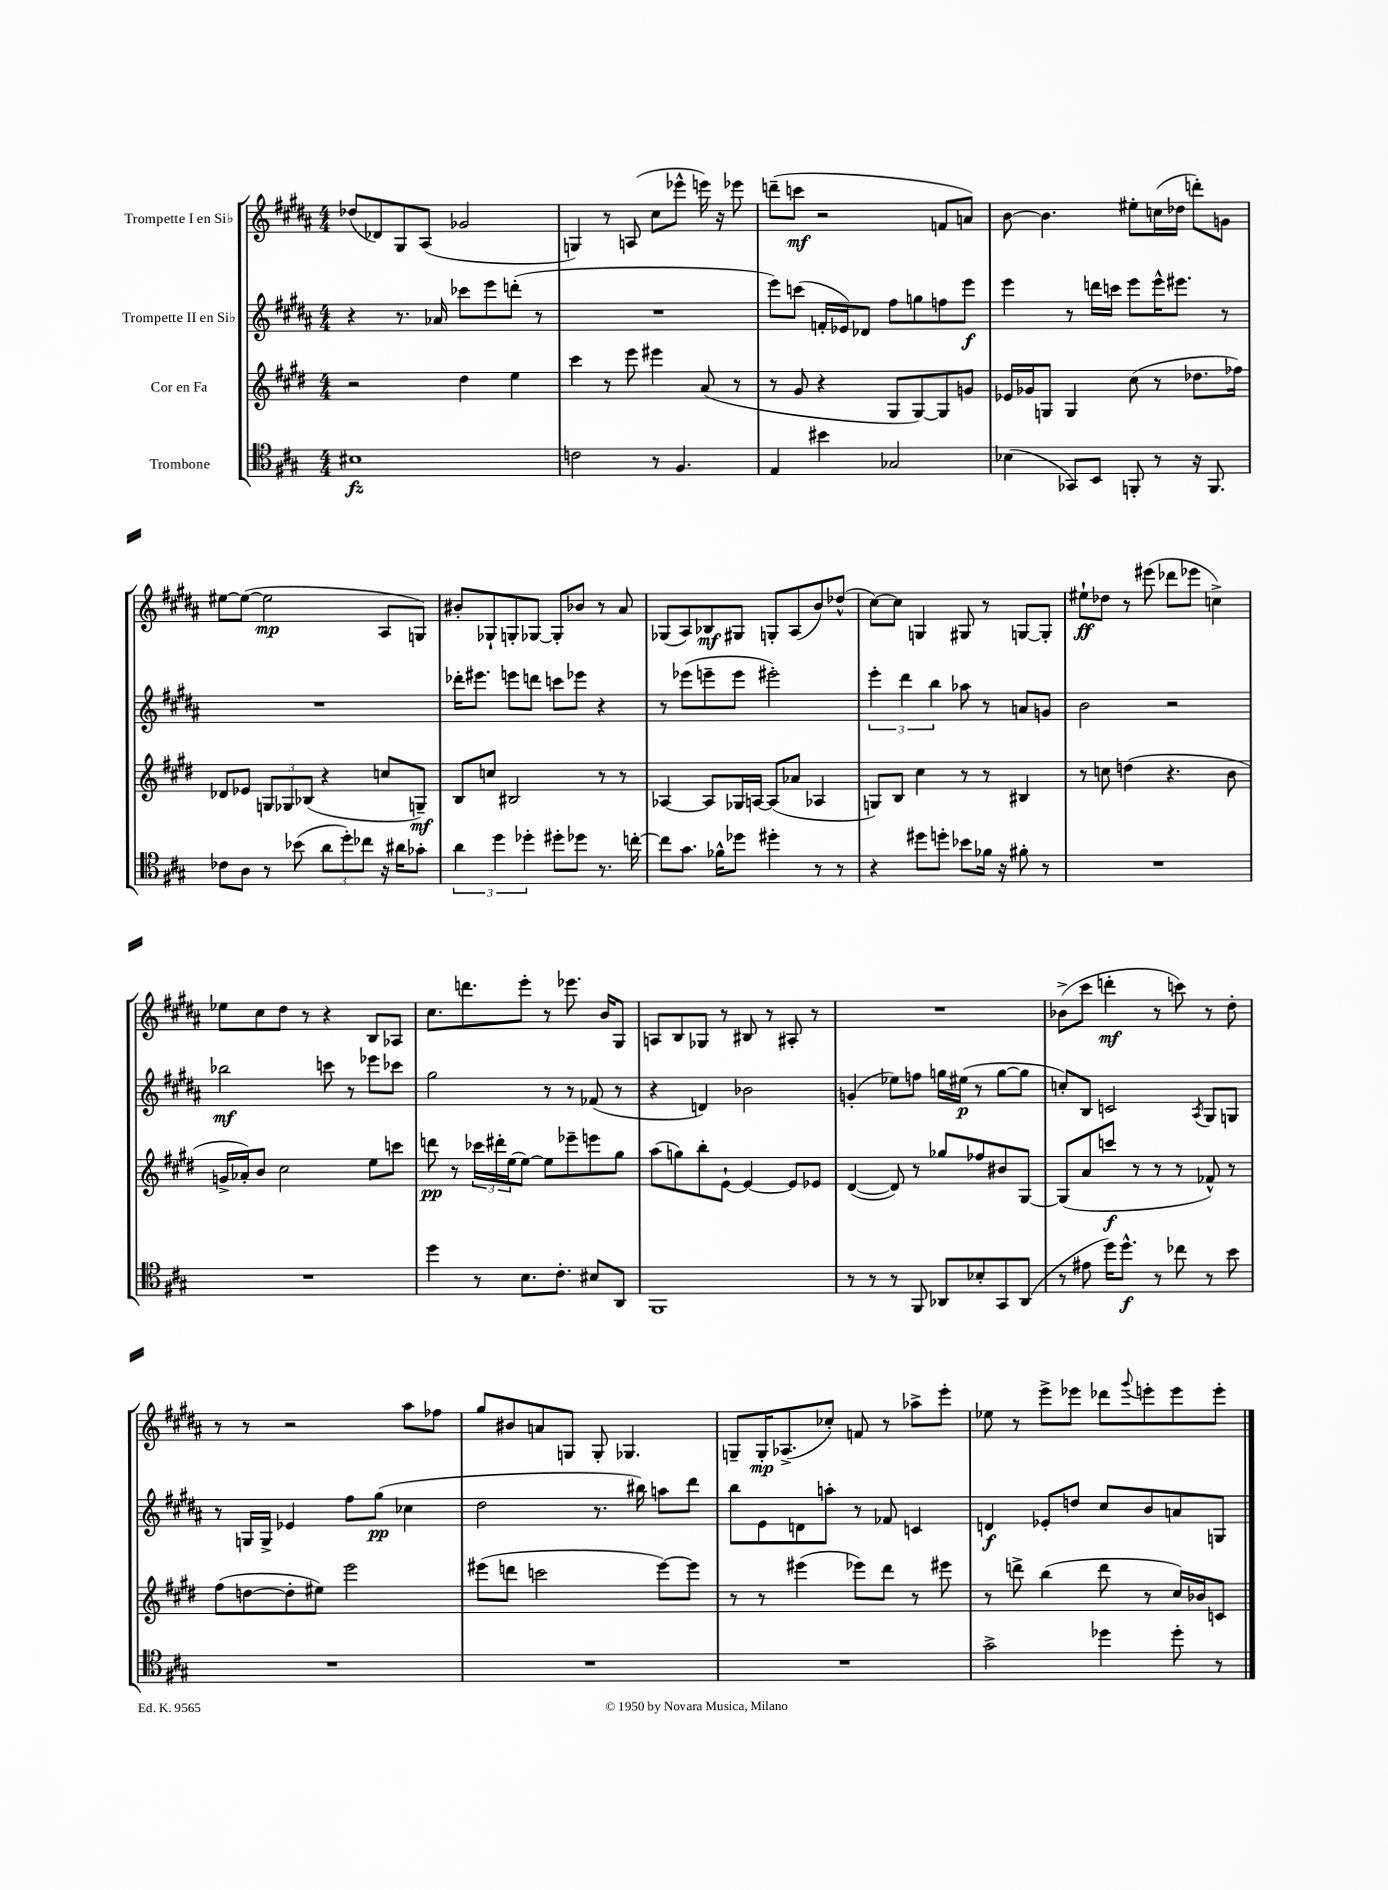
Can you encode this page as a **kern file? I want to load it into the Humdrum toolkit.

**kern	**kern	**kern	**kern
*staff4	*staff3	*staff2	*staff1
*clefC4	*clefG2	*clefG2	*clefG2
*k[f#c#g#]	*k[f#c#g#d#]	*k[f#c#g#d#a#]	*k[f#c#g#d#a#]
*M4/4	*M4/4	*M4/4	*M4/4
1B#	2r	4r	(8dd-
.	.	.	8d-)
.	.	8.r	8G#
.	.	.	(8A#
.	.	16a-	.
.	4dd#	8ccc-	2g-
.	.	8eee	.
.	4ee	(8ddd'	.
.	.	8r	.
=	=	=	=
2c	4ccc#	1r	4G)
.	8r	.	8r
.	8eee	.	(8A
8r	4eee#	.	8cc#
4.F#	.	.	8eee-^^
.	(8a	.	16eee)
.	.	.	16r
.	8r	.	8eee-
=	=	=	=
4E	8r	8eee)	(8ddd~
.	8g#	(8ccc	8ccc
4b#	4r	16f'	2r
.	.	16e-)	.
.	.	8d-	.
2G-	8G#	8ff#	.
.	[8G#)	8gg	.
.	8G#]	8ff	8f
.	8g	8eee	8a)
=	=	=	=
(4B-	16e-	4eee	[8b
.	16g-	.	.
.	8G	.	4.b]
8GG-)	4G	8r	.
8BB	.	16ddd	.
.	.	16ccc	.
8FF'	(8cc#	8eee	8ee#'
8r	8r	16eee^^	(16cc
.	.	8.eee#	16dd-
16r	8.dd-	.	8ddd')
8.FF	.	.	.
.	.	8r	8g
.	16ff-)	.	.
=	=	=	=
8c-	8d-	1r	[8ee#
8A	8e-	.	(8ee#_
8r	12G	.	2ee#]
.	12G-	.	.
(8b-	.	.	.
.	(12B-	.	.
12a	4r	.	.
12dd')	.	.	.
12cc-	.	.	.
16r	8cc	.	8A#
16a#	.	.	.
8g-'	8G~)	.	8G)
=	=	=	=
6a	8B	16ddd-'	8b#'
.	.	8.eee#	.
.	8cc	.	8G-`
6dd	.	.	.
.	2B#	8eee	8G'
6dd-'	.	.	.
.	.	8ddd	[8G-
8dd#'	.	8ccc	8G-']
8dd-	.	8eee-	8b-
8.r	8r	4r	8r
.	8r	.	8a#
[16cc'	.	.	.
=	=	=	=
8cc]	[4A-	8r	(8G-
8.g#	.	(8eee-	8A#)
.	8A-]	8eee~	8B-
16f-^^	.	.	.
8dd-	16G-	8eee	8G#
.	[16A	.	.
4dd#'	(8A]	2eee#')	8G'
.	8a-	.	(8A#
8r	4A-	.	8b)
8r	.	.	(8dd-^^
=	=	=	=
4r	8G)	6eee'	[8cc#)
.	8B	.	8cc#]
.	.	6ddd#	.
8dd#	4cc#	.	4G
.	.	6bb	.
8dd'	.	.	.
8b-	8r	8aa-	8G#
16f-	8r	8r	8r
16r	.	.	.
8f#'	4B#	8a	[8G
8r	.	8g	8G']
=	=	=	=
1r	8r	2b	8ee#`
.	8cc	.	8dd-
.	(4dd	.	8r
.	.	.	(8eee#
.	4.r	2r	8ddd-
.	.	.	8eee-
.	.	.	4cc^)
.	8b	.	.
=	=	=	=
1r	16g^	2bb-	8ee-
.	16a-')	.	.
.	8b	.	8cc#
.	2cc#	.	8dd#
.	.	.	8r
.	.	8ccc	4r
.	.	8r	.
.	8ee	8eee-	8B
.	8ccc	8ccc-	8A-
=	=	=	=
4dd	8ddd	2gg#	8.cc#
.	8r	.	.
.	.	.	8.ddd
8r	24ccc-	.	.
.	24ddd#'	.	.
.	(24ee	.	.
8.B	[8ee)	.	8eee'
.	8ee]	8r	8r
8.c#'	.	.	.
.	8eee-~	8r	8.eee-
8B#	8eee	(8f-	.
.	.	.	16b
8AA	8gg#	8r	8G#
=	=	=	=
1FF#	(8aa	4r	8A
.	8gg)	.	8B
.	8bb'	4d)	8G-
.	[8e`	.	8r
.	4e_	2b-	8B#
.	.	.	8r
.	8e]	.	8A#'
.	8e-	.	8r
=	=	=	=
8r	([4d#	(4g'	1r
8r	.	.	.
8r	8d#])	8ee-)	.
8FF#	8r	8ff	.
8AA-	8gg-	16gg	.
.	.	(16ee#	.
8B-'	8ff-	8r	.
8GG#	8b#	[8gg	.
(8AA-	[8G#	8gg]	.
=	=	=	=
8r	(8G#]	8cc')	(8b-^
8e#	8a	8B	8ccc#
16dd)	8ccc	2c	4ddd'
8.dd^^	.	.	.
.	8r	.	.
8r	8r	.	8r
8cc-	8r	.	8ccc)
.	.	8qA#	.
8r	8f-^^)	8G#	8r
8b	8r	8G	8dd#'
=	=	=	=
1r	(8ff#	8r	8r
.	[8dd	16G	8r
.	.	16G^	.
.	8dd']	4e-	2r
.	8ee#)	.	.
.	2eee	8ff#	.
.	.	(8gg#	.
.	.	4cc-	8aa#
.	.	.	8ff-
=	=	=	=
1r	(8eee#	2dd#	8gg#
.	8ddd	.	8b#
.	2ccc	.	8a
.	.	.	8G
.	.	8.r	8G'
.	.	.	4.G-
.	.	16bb#)	.
.	[8eee#)	8aa	.
.	8eee#]	8ddd#	.
=	=	=	=
1r	8r	8bb	8G~
.	8r	8e	16G'
.	.	.	(8.A-^
.	(4eee#	8d	.
.	.	8aa'	8cc-')
.	8eee-)	8r	8f
.	8ddd#	8f-	8r
.	8r	4c	8aa-^
.	8eee#	.	8eee'
=	=	=	=
2g#^	8r	4d	8ee-
.	8ddd^	.	8r
.	(4bb	8e-'	8eee^
.	.	8dd	8eee-
4dd-	8ddd	8cc#	8ddd-
.	.	.	8qqggg#
.	8r	8b	8eee'
8dd-'	16cc#)	8a	8eee
.	16b-	.	.
8r	8c	8G	8eee'
==	==	==	==
*-	*-	*-	*-
